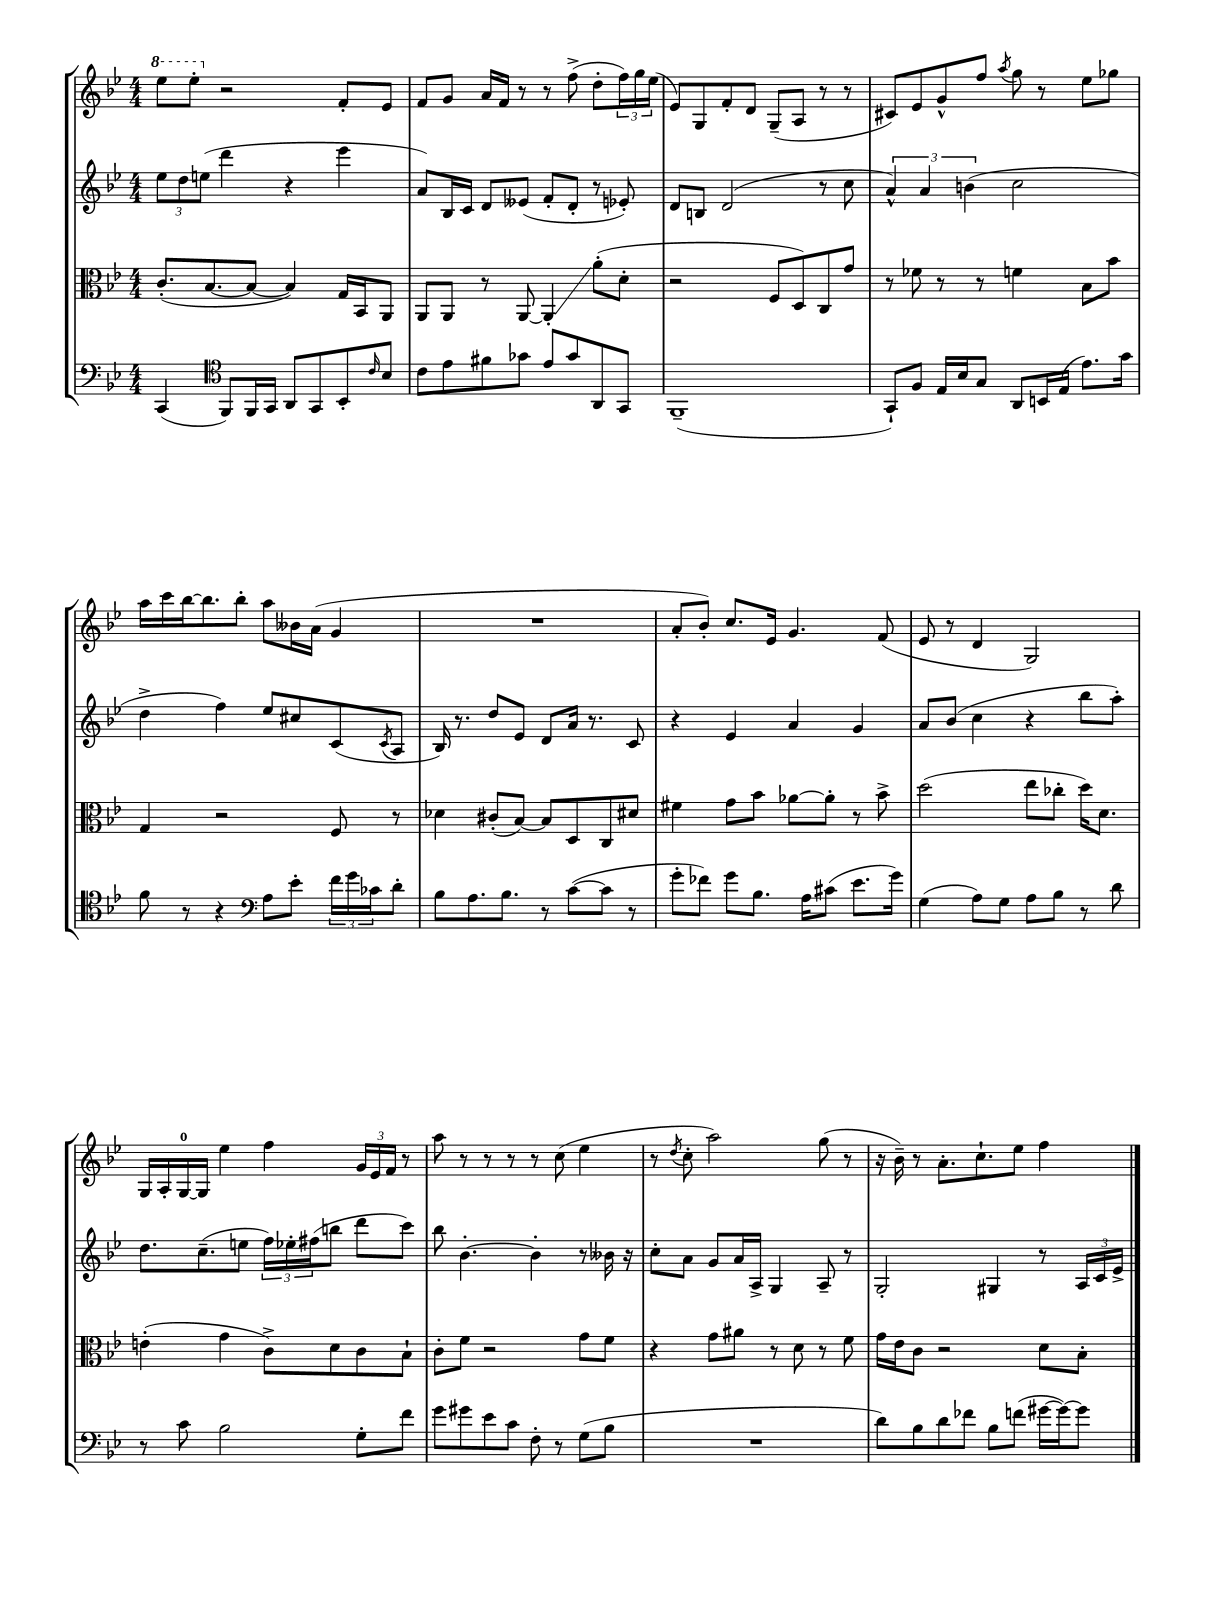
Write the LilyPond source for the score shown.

<<
\new StaffGroup <<
\new Staff = "s0" {
    \clef treble \key bes \major \numericTimeSignature \time 4/4
    \ottava #1 ees'''8 ees'''8-. \ottava #0 r2 f'8-. ees'8 |
    f'8 g'8 a'16 f'16 r8 r8 f''8->( d''8-. \tuplet 3/2 { f''16) g''16 ees''16( } |
    ees'8) g8 f'8-. d'8 g8--( a8 r8 r8 |
    cis'8) ees'8 g'8-^ f''8 \acciaccatura { a''8 } g''8 r8 ees''8 ges''8 |
    a''16 c'''16 bes''16~ bes''8. bes''8-. a''8 beses'16 a'16( g'4 |
    R1 |
    a'8-. bes'8-.) c''8. ees'16 g'4. f'8( |
    ees'8 r8 d'4 g2) |
    g16 a16-. g16-0~ g16 ees''4 f''4 \tuplet 3/2 { g'16 ees'16 f'16 } r8 |
    a''8 r8 r8 r8 r8 c''8( ees''4 |
    r8 \acciaccatura { d''8 } c''8-. a''2) g''8( r8 |
    r16 bes'16--) r8 a'8.-. c''8.-! ees''8 f''4 \bar "|." |
}
\new Staff = "s1" {
    \clef treble \key bes \major \numericTimeSignature \time 4/4
    \tuplet 3/2 { ees''8 d''8 e''8( } d'''4 r4 ees'''4 |
    a'8) bes16 c'16 d'8 eeses'8( f'8-. d'8-. r8 ees'8-.) |
    d'8 b8 d'2( r8 c''8 |
    \tuplet 3/2 { a'4-^) a'4 b'4( } c''2 |
    d''4-> f''4) ees''8 cis''8 c'8( \acciaccatura { c'8 } a8 |
    bes16) r8. d''8 ees'8 d'8 a'16 r8. c'8 |
    r4 ees'4 a'4 g'4 |
    a'8 bes'8( c''4 r4 bes''8 a''8-.) |
    d''8. c''8.--( e''8 \tuplet 3/2 { f''16) ees''16-. fis''16( } b''8 d'''8 c'''8) |
    bes''8 bes'4.~-. bes'4-. r8 beses'16 r16 |
    c''8-. a'8 g'8 a'16 a16-> g4 a8-- r8 |
    g2-. gis4 r8 \tuplet 3/2 { a16 c'16 ees'16-> } \bar "|." |
}
\new Staff = "s2" {
    \clef alto \key bes \major \numericTimeSignature \time 4/4
    c'8.-.( bes8.~ bes8~ bes4) g16 bes,16 a,8 |
    a,8 a,8 r8 a,8~ a,4-.\glissando a'8-.( d'8-. |
    r2 f8 d8) c8 g'8 |
    r8 fes'8 r8 r8 f'4 bes8 bes'8 |
    g4 r2 f8 r8 |
    des'4 cis'8-.( bes8~) bes8 d8 c8 dis'8 |
    fis'4 g'8 bes'8 aes'8~ aes'8-. r8 bes'8-> |
    d''2( ees''8 ces''8-. d''16) d'8. |
    e'4-.( g'4 c'8->) d'8 c'8 bes8-! |
    c'8-. f'8 r2 g'8 f'8 |
    r4 g'8 ais'8 r8 d'8 r8 f'8 |
    g'16 ees'16 c'8 r2 d'8 bes8-. \bar "|." |
}
\new Staff = "s3" {
    \clef bass \key bes \major \numericTimeSignature \time 4/4
    c,4( \clef tenor f,8) f,16 g,16 a,8 g,8 bes,8-. \grace { c'16 } bes8 |
    c'8 ees'8 fis'8 ges'8 ees'8 ges'8 a,8 g,8 |
    f,1--( |
    g,8-!) f8 ees16 bes16 g8 a,8 b,16 ees16( ees'8.) g'16 |
    f'8 r8 r4 \clef bass a8 ees'8-. \tuplet 3/2 { f'16 g'16 ces'16 } d'8-. |
    bes8 a8. bes8. r8 c'8~( c'8 r8 |
    g'8-. fes'8) g'8 bes8. a16 cis'8( ees'8. g'16) |
    g4( a8) g8 a8 bes8 r8 d'8 |
    r8 c'8 bes2 g8-. f'8 |
    g'8 gis'8 ees'8 c'8 f8-. r8 g8( bes8 |
    R1 |
    d'8) bes8 d'8 fes'8 bes8 f'8( gis'16~ gis'16~) gis'8 \bar "|." |
}
>>
>>
\layout { \context { \Score \remove "Bar_number_engraver" } }
